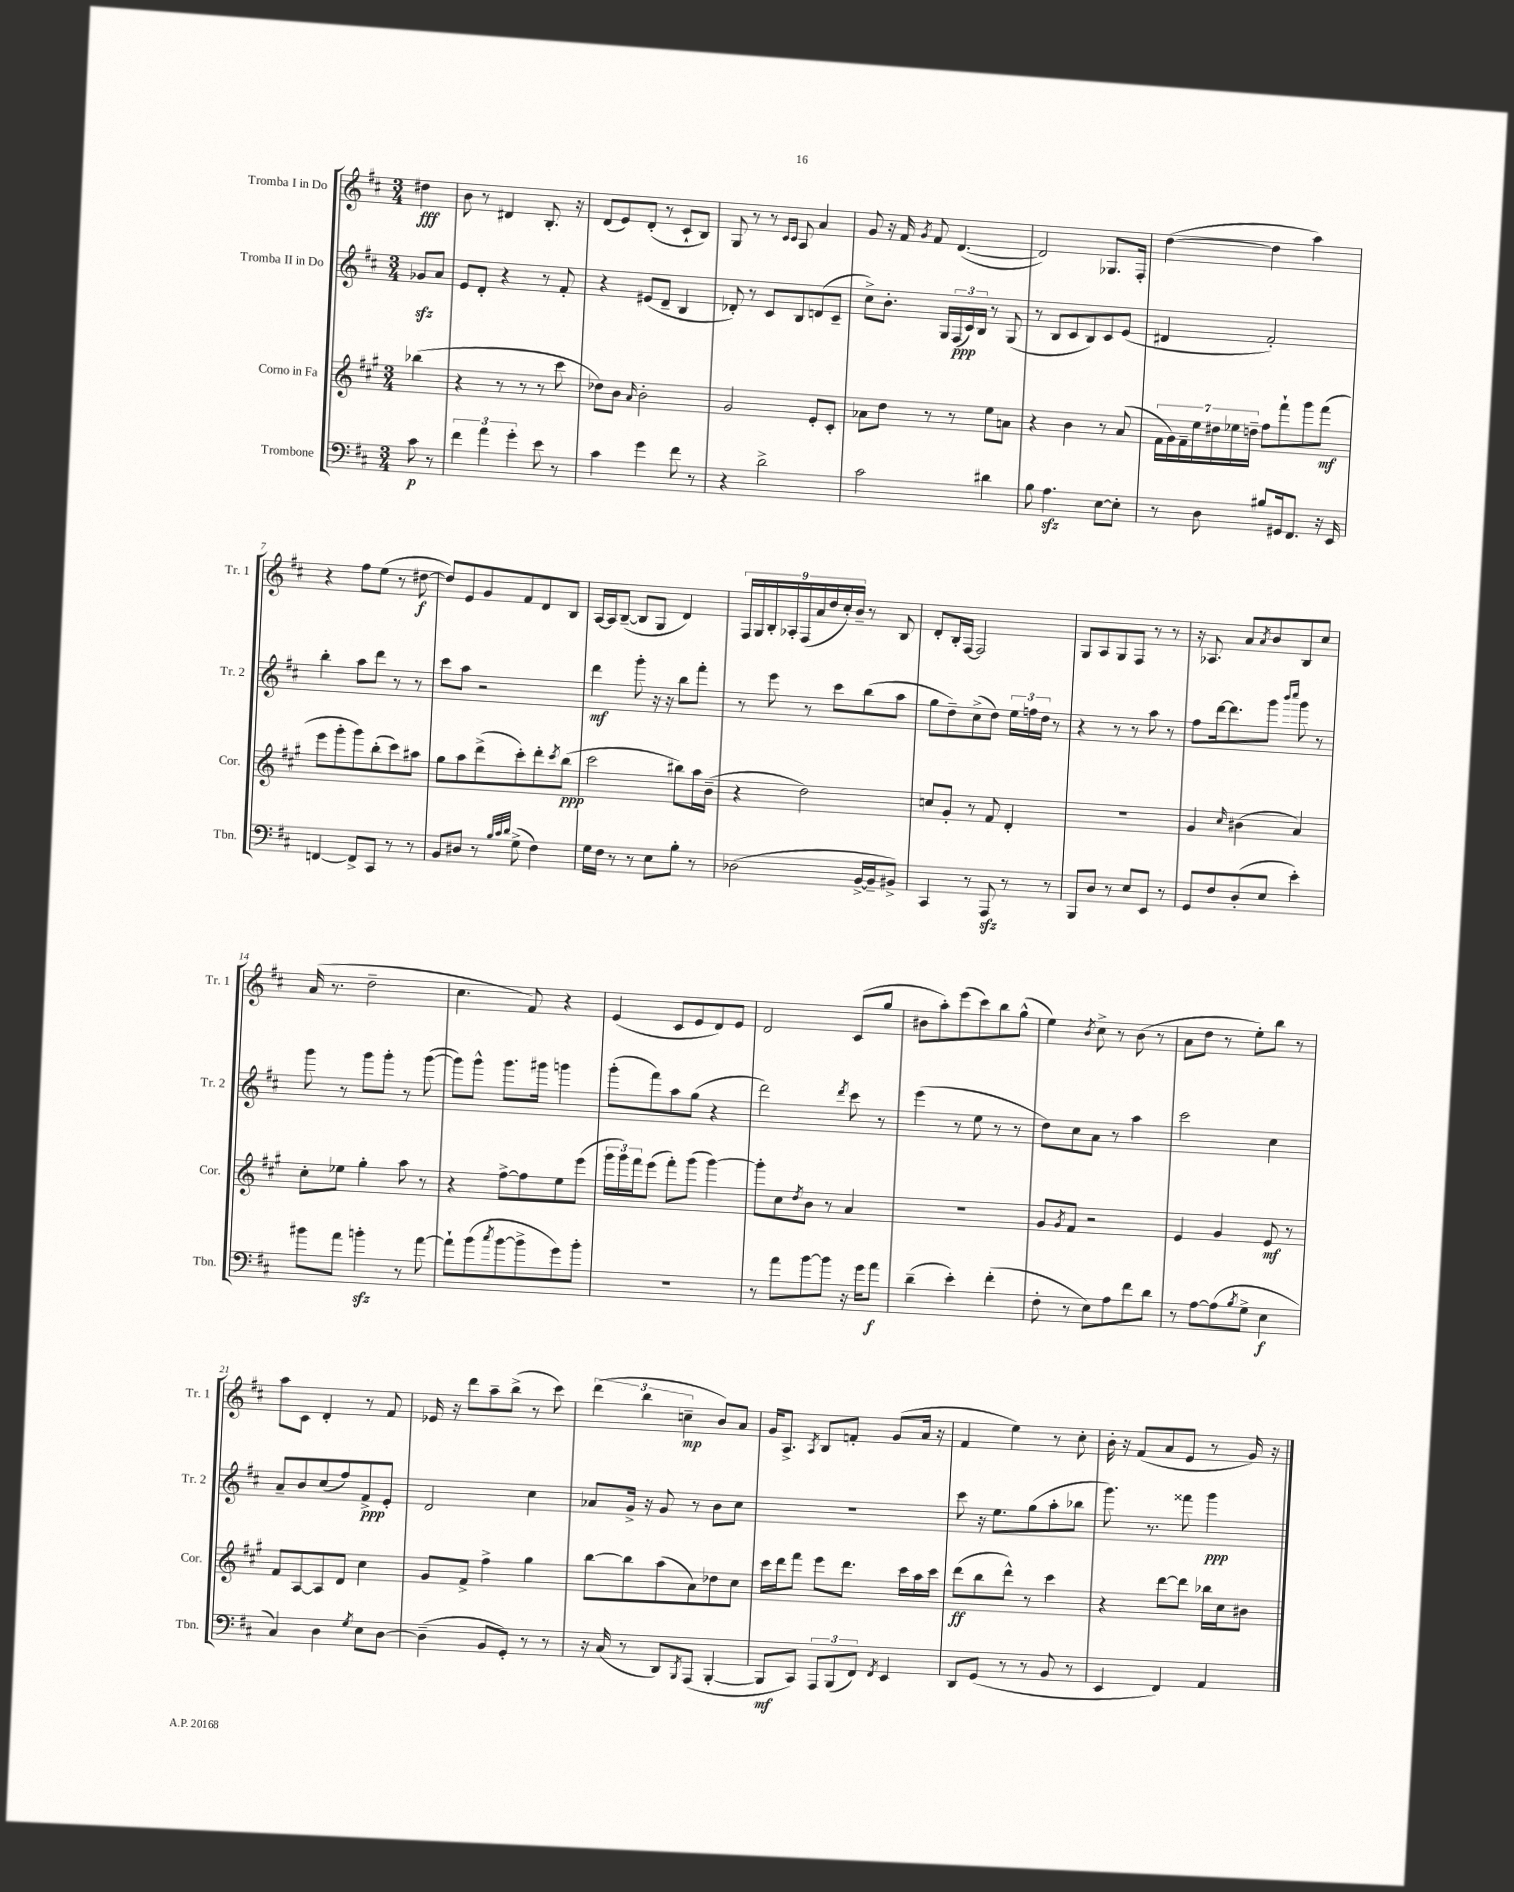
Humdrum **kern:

**kern	**dynam	**kern	**dynam	**kern	**dynam	**kern	**dynam
*part4	*part4	*part3	*part3	*part2	*part2	*part1	*part1
*staff4	*staff4	*staff3	*staff3	*staff2	*staff2	*staff1	*staff1
*I"Trombone	*	*I"Corno in Fa	*	*I"Tromba II in Do	*	*I"Tromba I in Do	*
*I'Tbn.	*	*I'Cor.	*	*I'Tr. 2	*	*I'Tr. 1	*
*clefF4	*	*clefG2	*	*clefG2	*	*clefG2	*
*k[f#c#]	*	*k[f#c#g#]	*	*k[f#c#]	*	*k[f#c#]	*
*M3/4	*	*M3/4	*	*M3/4	*	*M3/4	*
=	=	=	=	=	=	=	=
8c#\	p	(4bb-X\	.	8g-Xzz/L	.	4dd#X\	fff
8r	.	.	.	8a/J	.	.	.
=1	=1	=1	=1	=1	=1	=1	=1
6f#\	.	4r	.	8e/L	.	8b\	.
.	.	.	.	8d'/J	.	8r	.
6a\	.	.	.	.	.	.	.
.	.	8r	.	4r	.	4d#X/	.
6g'\	.	.	.	.	.	.	.
.	.	8r	.	.	.	.	.
8e\	.	8r	.	8r	.	8.B'/	.
8r	.	8ccc#\	.	8f#'/	.	.	.
.	.	.	.	.	.	16r	.
=2	=2	=2	=2	=2	=2	=2	=2
4c#\	.	8dd-X\L)	.	4r	.	(8d/L	.
.	.	8b\J	.	.	.	8e/)	.
.	.	16qqa/	.	.	.	.	.
4g\	.	2b'\	.	(8e#X/L	.	(8d'/J	.
.	.	.	.	8d~/J	.	8r	.
8f#\	.	.	.	4B/	.	8c#`/L	.
8r	.	.	.	.	.	8B/J)	.
=3	=3	=3	=3	=3	=3	=3	=3
4r	.	2g#/	.	8d-X'/)	.	8G/	.
.	.	.	.	8r	.	8r	.
2d^\	.	.	.	8c#/L	.	8r	.
.	.	.	.	.	.	16qqc#/LL	.
.	.	.	.	.	.	16qqc#/JJ	.
.	.	.	.	8B/	.	8A/	.
.	.	8e'/L	.	(8dn/	.	4a/	.
.	.	8c#'/J	.	8c#~/J	.	.	.
=4	=4	=4	=4	=4	=4	=4	=4
2c#\	.	8a-X\L	.	8cc#^\L)	.	8g/	.
.	.	8dd\J	.	8.b'\J	.	16r	.
.	.	.	.	.	.	16f#/	.
.	.	.	.	.	.	8qg/	.
.	.	8r	.	.	.	8f#/	.
.	.	.	.	16G/LL	.	.	.
.	.	8r	.	(24F#/	ppp	([4.d/	.
.	.	.	.	24c#/)	.	.	.
.	.	.	.	24B/JJ	.	.	.
4d#X\	.	8ee\L	.	8r	.	.	.
.	.	8an\J	.	(8G/	.	.	.
=5	=5	=5	=5	=5	=5	=5	=5
8B\	.	4r	.	8r	.	2d/])	.
4.Azz\	.	.	.	8B/L	.	.	.
.	.	4b\	.	8c#/	.	.	.
.	.	.	.	8B/)	.	.	.
[8E\L	.	8r	.	8c#/	.	8.G-X/L	.
8E'\J]	.	(8a/	.	(8e/J	.	.	.
.	.	.	.	.	.	16F#'/Jk	.
=6	=6	=6	=6	=6	=6	=6	=6
8r	.	28f#\LL	.	4d#X/	.	([4dd\	.
.	.	28g#\)	.	.	.	.	.
.	.	28f#~\	.	.	.	.	.
.	.	28ee\	.	.	.	.	.
8D\	.	.	.	.	.	.	.
.	.	28dd#X\	.	.	.	.	.
.	.	28ee-X\	.	.	.	.	.
.	.	28ddn~\JJ	.	.	.	.	.
8B#X/L	.	8ff#\L	.	2f#'/)	.	4dd\]	.
16GG#X/k	.	8fff#`\	.	.	.	.	.
8.FF#/J	.	.	.	.	.	.	.
.	.	8ggg#\	.	.	.	4aa\)	.
16r	.	(8fff#\J	mf	.	.	.	.
16EE/	.	.	.	.	.	.	.
!!LO:LB:g=z
=7	=7	=7	=7	=7	=7	=7	=7
[4FFn/	.	8eee\L	.	4bb'\	.	4r	.
.	.	8ggg#'\	.	.	.	.	.
8FF^/L]	.	8ggg#\)	.	8aa\L	.	8ff#\L	.
8CC#/J	.	(8bb'\	.	8ddd\J	.	(8ee\J	.
8r	.	8ccc#\)	.	8r	.	8r	.
8r	.	8aa#X\J	.	8r	.	[8dd#X\	f
=8	=8	=8	=8	=8	=8	=8	=8
8BB/L	.	8gg#\L	.	8ccc#\L	.	8dd#/L])	.
8D#X/J	.	8aa\	.	8aa\J	.	8e/	.
8r	.	(8ddd^\	.	2r	.	8g/	.
32qqB/LLL	.	.	.	.	.	.	.
32qqc#/	.	.	.	.	.	.	.
32qqd/JJJ	.	.	.	.	.	.	.
(8G^\	.	8ccc#'\)	.	.	.	8f#/	.
4F#\)	.	8ddd'\	.	.	.	8d/	.
.	.	8qccc#/	.	.	.	.	.
.	.	(8bb\J	ppp	.	.	8B/J	.
=9	=9	=9	=9	=9	=9	=9	=9
16G\LL	.	2ccc#\	.	4ddd\	mf	[16A/LL	.
16F#\JJ	.	.	.	.	.	16A/J]	.
8r	.	.	.	.	.	([8B~/J	.
8r	.	.	.	8ggg'\	.	8B/L]	.
8E\L	.	.	.	16r	.	8G/J	.
.	.	.	.	16r	.	.	.
8B'\J	.	8bb#X\L)	.	8bb\L	.	4d/)	.
8r	.	16aa\L	.	8fff#'\J	.	.	.
.	.	(16b~\JJ	.	.	.	.	.
=10	=10	=10	=10	=10	=10	=10	=10
(2D-X\	.	4r	.	8r	.	18F#/LL	.
.	.	.	.	.	.	18G/	.
.	.	.	.	.	.	18B'/	.
.	.	.	.	8eee\	.	.	.
.	.	.	.	.	.	18A-X'/	.
.	.	.	.	.	.	(18F#/	.
.	.	2dd\)	.	8r	.	.	.
.	.	.	.	.	.	18a/	.
.	.	.	.	.	.	18dd/	.
.	.	.	.	8ccc#\L	.	.	.
.	.	.	.	.	.	18cc#'/)	.
.	.	.	.	.	.	18b~/JJ	.
[16BB^/LL	.	.	.	(8bb\	.	8r	.
16BB~/J]	.	.	.	.	.	.	.
8BB#X^/J)	.	.	.	8aa\J	.	8B/	.
=11	=11	=11	=11	=11	=11	=11	=11
4CC#/	.	8ccn/L	.	8gg\L	.	8d'/L	.
.	.	8g#'/J	.	8dd~\)	.	16B'/L	.
.	.	.	.	.	.	[16F#/JJ	.
8r	.	8r	.	(8cc#^\	.	2F#/]	.
8AAAzz/	.	8f#/	.	8dd\J)	.	.	.
8r	.	4d'/	.	24ee\LL	.	.	.
.	.	.	.	24ffn\	.	.	.
.	.	.	.	24dd\JJ	.	.	.
8r	.	.	.	8r	.	.	.
=12	=12	=12	=12	=12	=12	=12	=12
8BBB/L	.	2.r	.	4r	.	8G/L	.
8D/J	.	.	.	.	.	8A/	.
8r	.	.	.	8r	.	8G/	.
8E/L	.	.	.	8r	.	8F#/J	.
8EE/J	.	.	.	8aa\	.	8r	.
8r	.	.	.	8r	.	8r	.
=13	=13	=13	=13	=13	=13	=13	=13
8GG/L	.	4g#/	.	8ff#\L	.	16r	.
.	.	.	.	.	.	8.A-X/	.
8F#/	.	.	.	[16ddd\k	.	.	.
.	.	.	.	8.ddd\]	.	.	.
.	.	16qqcc#/	.	.	.	.	.
(8D'/	.	(4b#X\	.	.	.	8a/L	.
.	.	.	.	.	.	8qa/	.
8E/J	.	.	.	8ggg\J	.	8b/	.
.	.	.	.	16qqbbb/LL	.	.	.
.	.	.	.	16qqcccc#/JJ	.	.	.
4e'\)	.	4a/)	.	8ggg\	.	8B/	.
.	.	.	.	8r	.	8cc#/J	.
!!LO:LB:g=z
=14	=14	=14	=14	=14	=14	=14	=14
8b#X\L	.	8cc#'\L	.	8ggg\	.	(16a/	.
.	.	.	.	.	.	8.r	.
8a\J	.	8ee-X\J	.	8r	.	.	.
4bnzz'\	.	4gg#'\	.	8ggg\L	.	2dd~\	.
.	.	.	.	8ggg'\J	.	.	.
8r	.	8aa\	.	8r	.	.	.
[8a\	.	8r	.	([8ggg\	.	.	.
=15	=15	=15	=15	=15	=15	=15	=15
8a`\L]	.	4r	.	8ggg\L])	.	4.cc#\	.
(8b\	.	.	.	8ggg^^\J	.	.	.
8qcc#/	.	.	.	.	.	.	.
[8b\	.	[8ff#^\L	.	8.ggg\L	.	.	.
8b^\]	.	8ff#\]	.	.	.	8f#/)	.
.	.	.	.	16ggg#X\Jk	.	.	.
8g\)	.	8ee\	.	4gggn\	.	4r	.
8b'\J	.	(8eee\J	.	.	.	.	.
=16	=16	=16	=16	=16	=16	=16	=16
2.r	.	24ggg#\LL	.	(8ggg'\L	.	(4e/	.
.	.	24ggg#\)	.	.	.	.	.
.	.	24fff#\J	.	.	.	.	.
.	.	(8eee\J	.	8fff#\)	.	.	.
.	.	8fff#'\L)	.	8aa\	.	8c#/L	.
.	.	(8ggg#\J	.	(8gg\J	.	8e/	.
.	.	[4ggg#\)	.	4r	.	8d/)	.
.	.	.	.	.	.	8e/J	.
=17	=17	=17	=17	=17	=17	=17	=17
8r	.	8ggg#'\L]	.	2ddd\)	.	2d/	.
8a\L	.	8cc#\	.	.	.	.	.
.	.	8qdd/	.	.	.	.	.
[8b\	.	8b\J	.	.	.	.	.
8b\J]	.	8r	.	.	.	.	.
.	.	.	.	8qddd/	.	.	.
16r	.	4a/	.	8ccc#\	.	(8c#/L	.
16g\KL	.	.	.	.	.	.	.
8a\J	f	.	.	8r	.	8gg/J	.
=18	=18	=18	=18	=18	=18	=18	=18
(4d~\	.	2.r	.	(4eee\	.	8b#X\L	.
.	.	.	.	.	.	8aa'\)	.
4e'\)	.	.	.	8r	.	(8eee\	.
.	.	.	.	8ee\	.	8ccc#\)	.
(4f#'\	.	.	.	8r	.	8bb\	.
.	.	.	.	8r	.	(8gg^^\J	.
=19	=19	=19	=19	=19	=19	=19	=19
8F#'\	.	8g#/L	.	8dd\L)	.	4ee\)	.
.	.	8qg#/	.	.	.	.	.
8r	.	8f#/J	.	8cc#\	.	.	.
.	.	.	.	.	.	8qb/	.
8E\L)	.	2r	.	8a\J	.	8cc#^\	.
8A\	.	.	.	8r	.	8r	.
8f#\	.	.	.	4aa\	.	(8b\	.
8d\J	.	.	.	.	.	8r	.
=20	=20	=20	=20	=20	=20	=20	=20
8r	.	4e/	.	2ccc#\	.	8a\L	.
[8A\L	.	.	.	.	.	8dd\J	.
(8A\]	.	4g#/	.	.	.	8r	.
8qB/	.	.	.	.	.	.	.
8G^\J	.	.	.	.	.	8ee'\L)	.
4E\	f	8e/	mf	4cc#\	.	8bb\J	.
.	.	8r	.	.	.	8r	.
!!LO:LB:g=z
=21	=21	=21	=21	=21	=21	=21	=21
4C#/)	.	8f#/L	.	8a~/L	.	8aa\L	.
.	.	[8A/	.	8b/	.	8c#\J	.
4D\	.	8A/]	.	(8cc#/	.	4d'/	.
.	.	8d/J	.	8ff#/)	.	.	.
8qG/	.	.	.	.	.	.	.
8E\L	.	4cc#\	.	8f#^/	ppp	8r	.
[8D\J	.	.	.	8e'/J	.	8f#/	.
=22	=22	=22	=22	=22	=22	=22	=22
(4D~\]	.	8g#/L	.	2d/	.	16e-X/	.
.	.	.	.	.	.	16r	.
.	.	8f#^/J	.	.	.	8ddd\L	.
8BB/L	.	4ff#^\	.	.	.	8aa~\	.
8GG'/J)	.	.	.	.	.	(8bb^\J	.
8r	.	4gg#\	.	4cc#\	.	8r	.
8r	.	.	.	.	.	8ccc#\)	.
=23	=23	=23	=23	=23	=23	=23	=23
16r	.	[8bb\L	.	8a-X/L	.	(6ddd\	.
(16C#/	.	.	.	.	.	.	.
8r	.	8bb\]	.	16g^/Jk	.	.	.
.	.	.	.	.	.	6bb\	.
.	.	.	.	16r	.	.	.
8DD/L)	.	(8aa\	.	8g/	.	.	.
.	.	.	.	.	.	6ccn~\	mp
8qBBB/	.	.	.	.	.	.	.
(8AAA/J	.	8a\)	.	8r	.	.	.
[4BBB'/	.	8dd-X\	.	8b\L	.	8b/L)	.
.	.	8cc#\J	.	8cc#\J	.	8a/J	.
=24	=24	=24	=24	=24	=24	=24	=24
8BBB/L]	mf	16ccc#\LL	.	2.r	.	16g/KL	.
.	.	16ddd\J	.	.	.	8.A^/J	.
8CC#/J)	.	8fff#\J	.	.	.	.	.
.	.	.	.	.	.	8qA/	.
12AAA/L	.	8eee\L	.	.	.	8B/L	.
(12BBB/	.	.	.	.	.	.	.
.	.	8.ddd\J	.	.	.	8fn'/J	.
12FF#/J)	.	.	.	.	.	.	.
8qFF#/	.	.	.	.	.	.	.
4EE/	.	.	.	.	.	(8g/L	.
.	.	16ccc#\LL	.	.	.	.	.
.	.	16aa\	.	.	.	16a/Jk	.
.	.	16ccc#\JJ	.	.	.	16r	.
=25	=25	=25	=25	=25	=25	=25	=25
8DD/L	.	(8ddd\L	ff	8ccc#\	.	4f#/	.
(8GG/J	.	8bb\	.	16r	.	.	.
.	.	.	.	8.ee\L	.	.	.
8r	.	8ddd^^\J)	.	.	.	4ee\)	.
8r	.	8r	.	(8gg\	.	.	.
8BB/	.	4ccc#\	.	8aa'\	.	8r	.
8r	.	.	.	8bb-X\J	.	8cc#'\	.
=26	=26	=26	=26	=26	=26	=26	=26
4EE/	.	4r	.	8.ggg\)	.	16b'\	.
.	.	.	.	.	.	16r	.
.	.	.	.	.	.	(8f#/L	.
.	.	.	.	8.r	.	.	.
4FF#/)	.	[8ddd\L	.	.	.	8a/	.
.	.	8ddd\J]	.	8fff##X\	.	8e/J	.
4AA/	.	16bb-X\LL	.	4ggg\	ppp	8r	.
.	.	16cc#\J	.	.	.	.	.
.	.	8b#X\J	.	.	.	16g/)	.
.	.	.	.	.	.	16r	.
==	==	==	==	==	==	==	==
*-	*-	*-	*-	*-	*-	*-	*-
